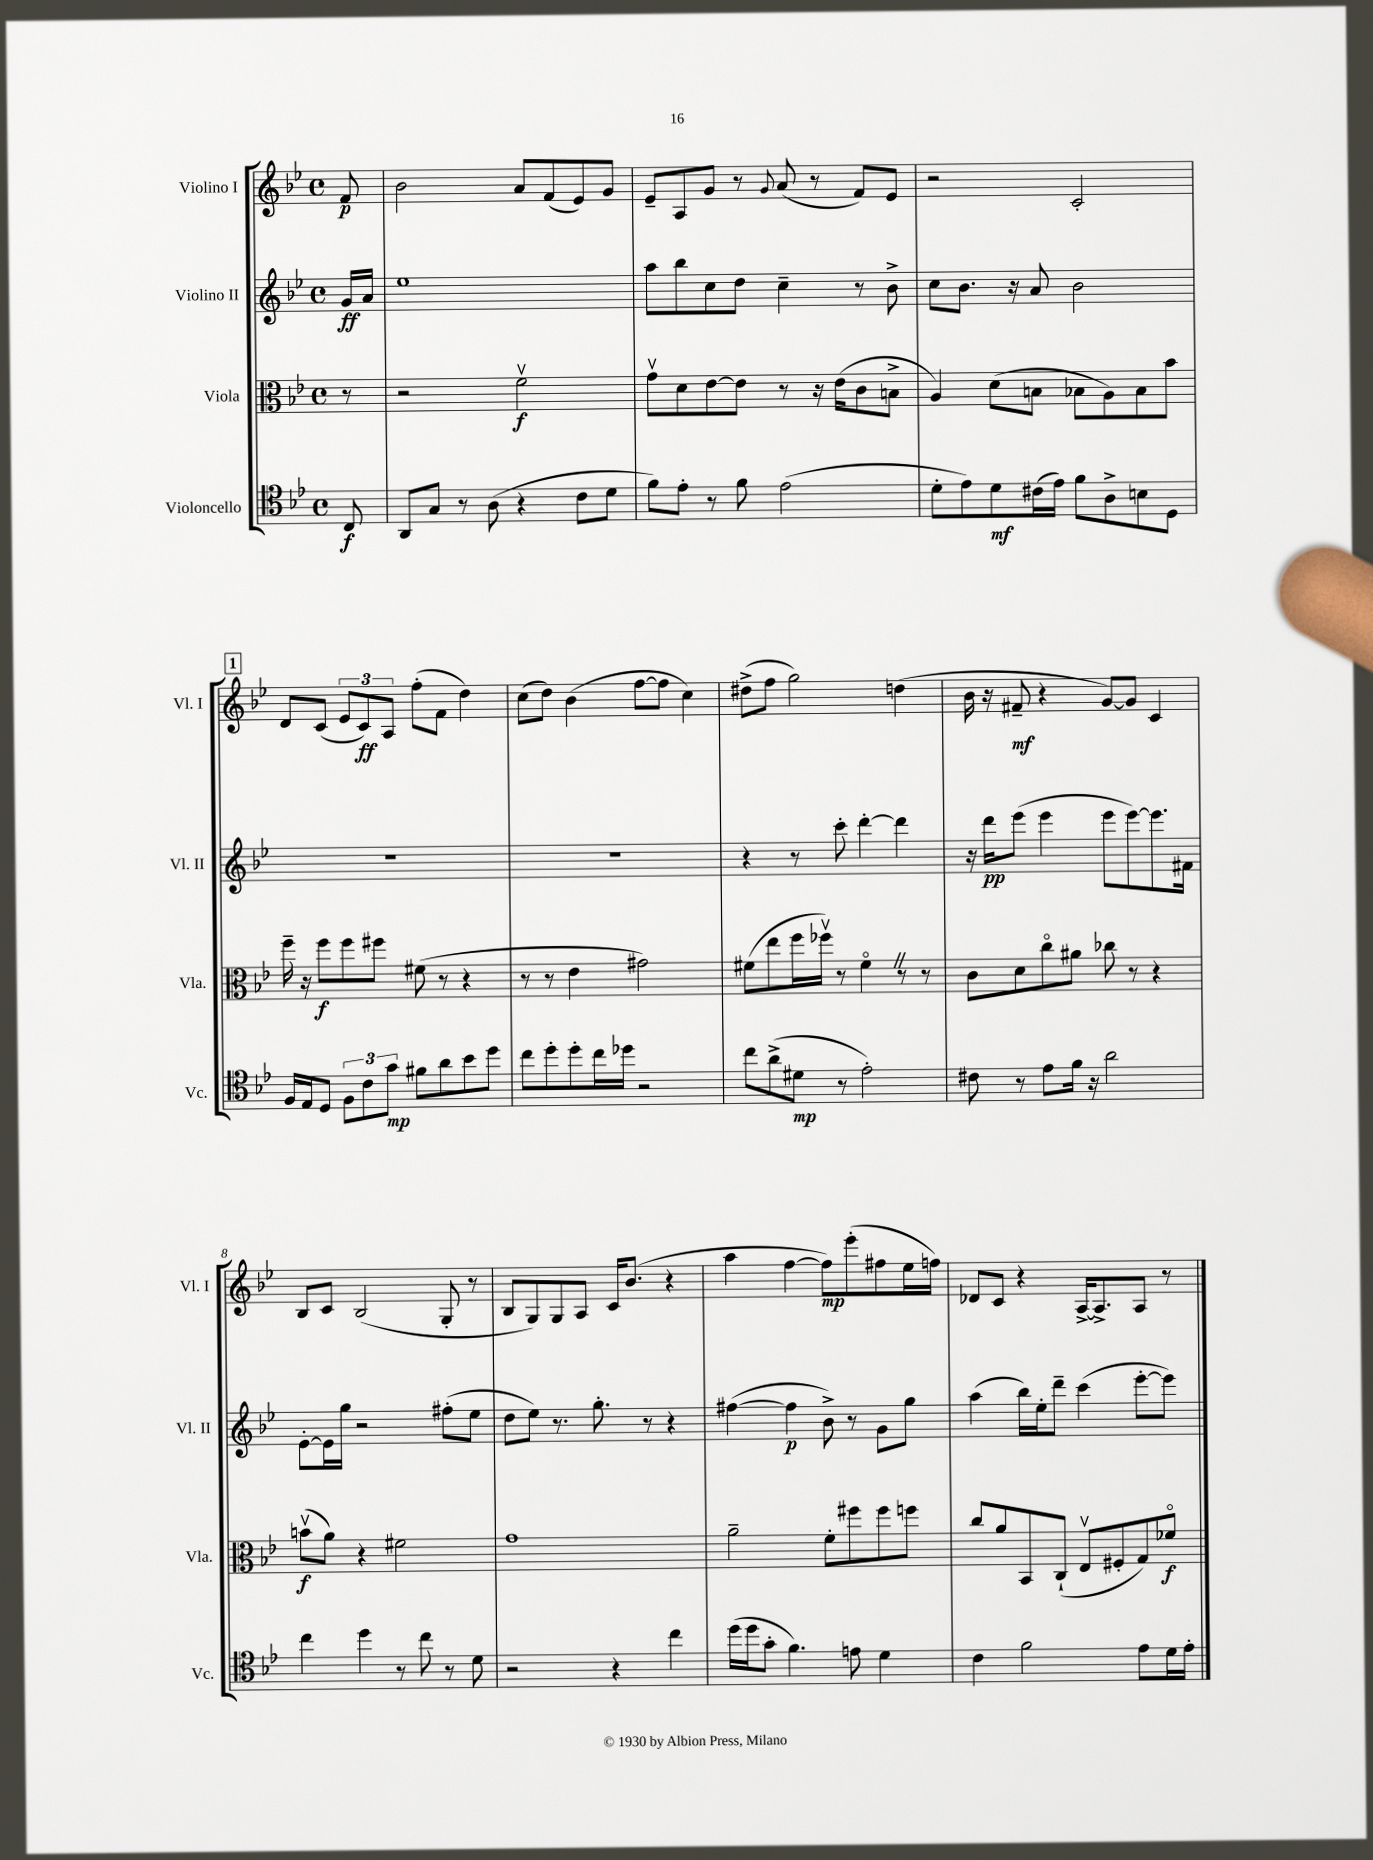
<<
\new StaffGroup <<
\new Staff = "s0" \with { instrumentName = "Violino I" shortInstrumentName = "Vl. I" } {
    \clef treble \key bes \major \defaultTimeSignature \time 4/4 \partial 8
    \autoBeamOff f'8\p |
    bes'2 a'8[ f'8( ees'8) g'8] |
    ees'8[-- a8 g'8] r8 \appoggiatura { g'8 } a'8( r8 f'8[) ees'8] |
    r2 c'2-. |
    \mark \markup { \box "1" } d'8[ c'8]( \tuplet 3/2 { ees'8[ c'8\ff) a8] } f''8[-.( f'8] d''4) |
    c''8[( d''8]) bes'4( f''8[~ f''8] c''4) |
    dis''8[->( f''8] g''2) d''4( |
    bes'16 r16 fis'8--\mf r4 g'8[~) g'8] c'4 |
    bes8[ c'8] bes2( g8-. r8 |
    bes8[ g8) g8 a8] c'16[ bes'8.]( r4 |
    a''4 f''4~ f''8[\mp) ees'''8-.( fis''8 ees''16 f''16]) |
    des'8[ c'8] r4 a16[~-> a8.-> a8] r8 \bar "|." |
}
\new Staff = "s1" \with { instrumentName = "Violino II" shortInstrumentName = "Vl. II" } {
    \clef treble \key bes \major \defaultTimeSignature \time 4/4 \partial 8
    \autoBeamOff g'16[\ff a'16] |
    ees''1 |
    a''8[ bes''8 c''8 d''8] c''4-- r8 bes'8-> |
    c''8[ bes'8.] r16 a'8 bes'2 |
    \mark \markup { \box "1" } R1 |
    R1 |
    r4 r8 c'''8-. d'''4~-. d'''4 |
    r16 d'''16[\pp ees'''8]( ees'''4 ees'''8[ ees'''8~) ees'''8. fis'16] |
    ees'8[~-. ees'16 g''16] r2 fis''8[-.( ees''8] |
    d''8[ ees''8]) r8. g''8.-. r8 r4 |
    fis''4~( fis''4\p bes'8->) r8 g'8[ g''8] |
    a''4( bes''16[) ees''16-. d'''8]-- c'''4( ees'''8[~-. ees'''8]) \bar "|." |
}
\new Staff = "s2" \with { instrumentName = "Viola" shortInstrumentName = "Vla." } {
    \clef alto \key bes \major \defaultTimeSignature \time 4/4 \partial 8
    \autoBeamOff r8 |
    r2 f'2\upbow\f |
    g'8[\upbow d'8 ees'8~ ees'8] r8 r16 ees'16[( c'8 b8]-> |
    a4) d'8[( b8] bes8[ a8) bes8 bes'8] |
    \mark \markup { \box "1" } f''16-- r16 f''8[\f f''8 fis''8] fis'8( r8 r4 |
    r8 r8 ees'4 gis'2) |
    fis'8[( ees''8 f''16 fes''16]\upbow) r8 fis'4\flageolet \once \override BreathingSign.text = \markup { \musicglyph "scripts.caesura.straight" } \breathe r8 r8 |
    c'8[ d'8 c''8\flageolet ais'8] ces''8 r8 r4 |
    b'8[\upbow\f( a'8]) r4 fis'2 |
    g'1 |
    a'2-- f'8[-. fis''8 fis''8 f''8] |
    c''8[ a'8 bes,8 c8]-!( ees8[\upbow fis8-. g8) fes'8]\flageolet\f \bar "|." |
}
\new Staff = "s3" \with { instrumentName = "Violoncello" shortInstrumentName = "Vc." } {
    \clef tenor \key bes \major \defaultTimeSignature \time 4/4 \partial 8
    \autoBeamOff c8\f |
    a,8[ g8] r8 a8( r4 c'8[ d'8] |
    f'8[) ees'8]-. r8 f'8 ees'2( |
    d'8[-. ees'8) d'8\mf cis'16( ees'16]) f'8[ a8-> b8 d8] |
    \mark \markup { \box "1" } f16[ ees16 d8] \tuplet 3/2 { f8[ c'8 g'8]\mp } fis'8[ a'8 bes'8 d''8] |
    c''8[ d''8-. d''8-. c''16 des''16] r2 |
    c''8[ a'8->( dis'8]\mp r8 ees'2-.) |
    cis'8 r8 ees'8[ f'16] r16 a'2 |
    c''4 d''4 r8 c''8 r8 d'8 |
    r2 r4 c''4 |
    d''16[( d''16 g'8]-. f'4.) e'8 d'4 |
    c'4 f'2 ees'8[ d'16 ees'16]-. \bar "|." |
}
>>
>>
